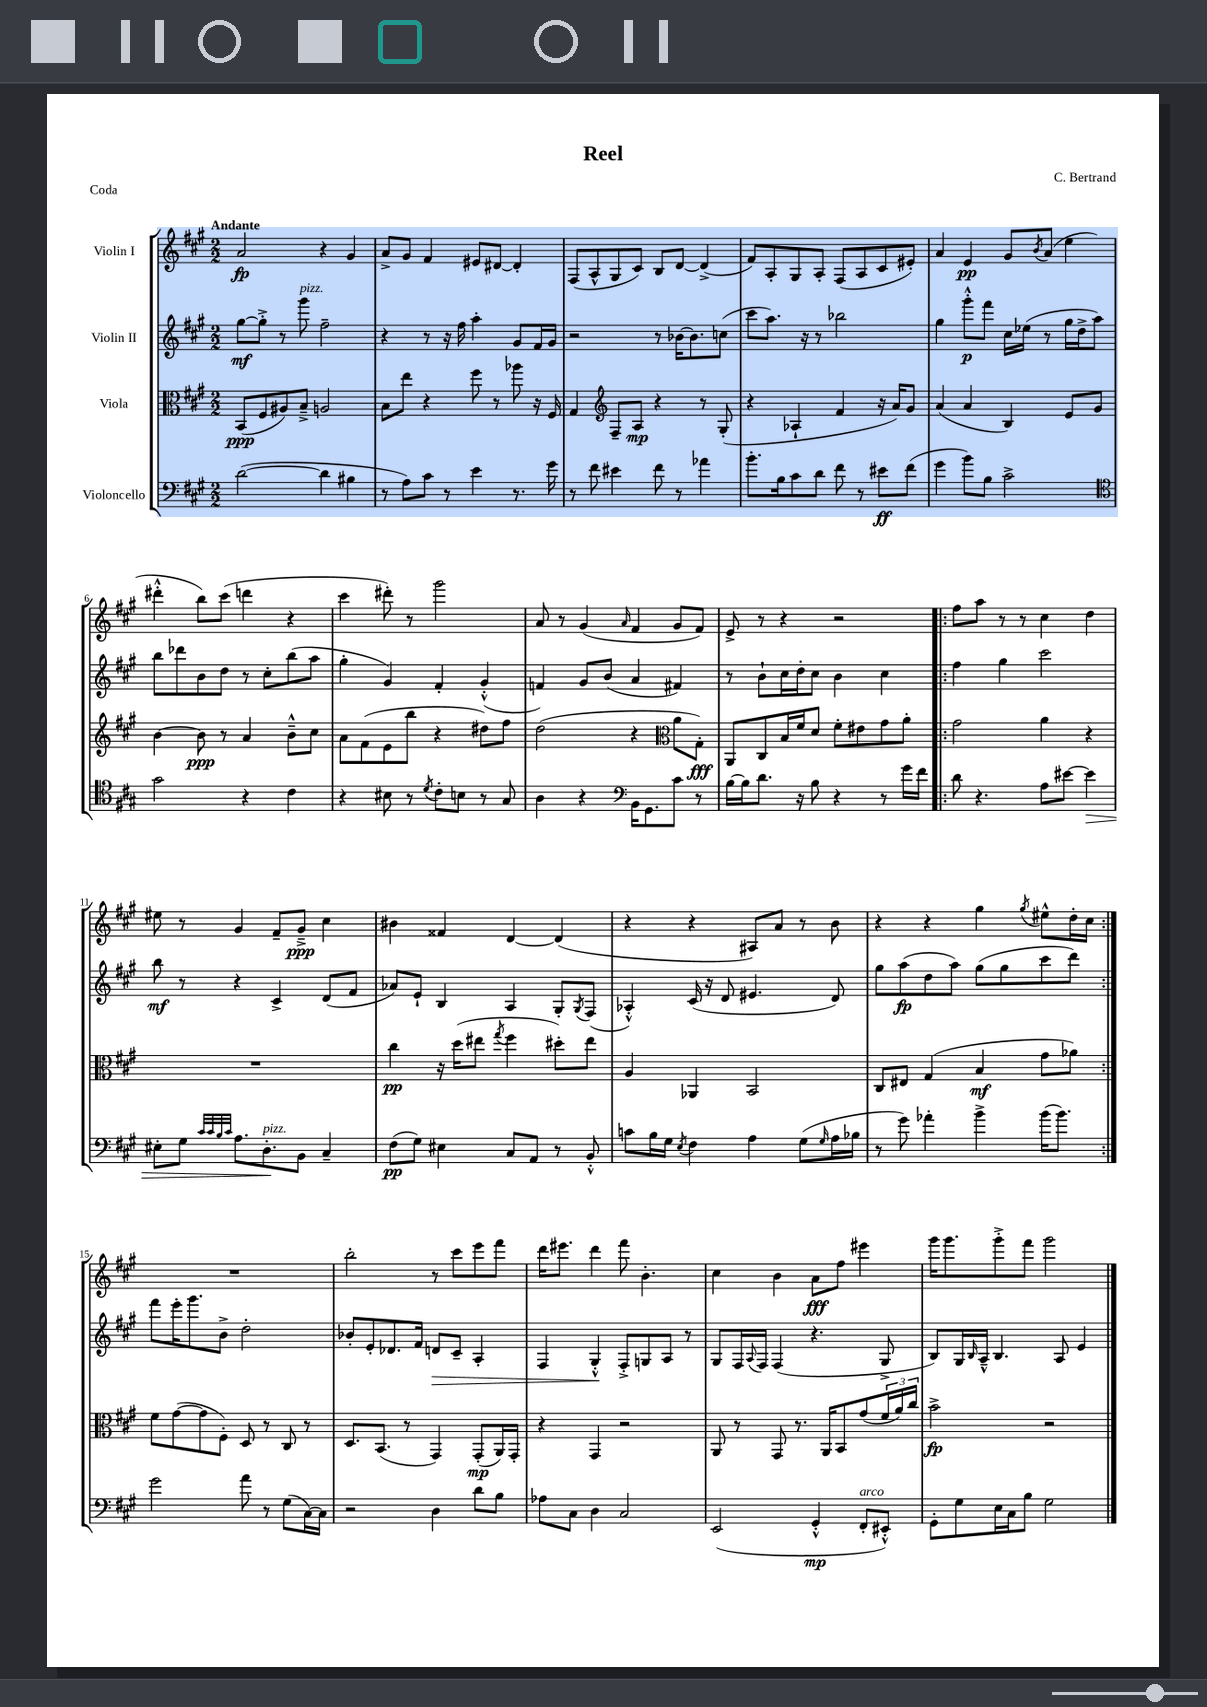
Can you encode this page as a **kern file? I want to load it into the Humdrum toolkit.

**kern	**kern	**kern	**kern
*staff4	*staff3	*staff2	*staff1
*clefF4	*clefC3	*clefG2	*clefG2
*k[f#c#g#]	*k[f#c#g#]	*k[f#c#g#]	*k[f#c#g#]
*M2/2	*M2/2	*M2/2	*M2/2
([2d	(8BB	[8gg#	2a
.	8F#	8gg#'^]	.
.	8A#)	8r	.
.	8B~^	8ggg#	.
4d]	2A	2ff#~	4r
4B#	.	.	4g#
=	=	=	=
8r	8B	4r	8a^
8A)	8ee	.	8g#
8c#	4r	8r	4f#
8r	.	16r	.
.	.	16ff#	.
4e	8ff#	4aa'	8e#
.	8r	.	[8d#
8.r	8aa-	8g#	4d#']
.	16r	16f#	.
16g#	16F#	16g#	.
=	=	=	=
8r	4G#	2r	(8F#
8f#	.	.	8A^^
*	*clefG2	*	*
4e#	8F#~	.	8G#
.	8A	.	8c#)
8f#	4r	8r	8B
8r	.	[16b-	[8d
.	.	8.b-]	.
4a-	8r	.	(4d^]
.	(8G#'	(8cc	.
=	=	=	=
8.b'	4r	8ccc#	8f#)
.	.	8.aa)	8A'
16B	.	.	.
8c#	4A-`	.	8G#
.	.	16r	.
8d	.	8r	8A'
8f#	4f#	2bb-	(8F#
8r	.	.	8A
8e#	16r	.	8c#
.	16a)	.	.
(8f#	8g#	.	8e#')
=	=	=	=
4g#	(4a	4gg#	4a
8b)	4a	8ggg#'^^	4e
8B	.	8fff#	.
2c#^	4B)	16cc#	8g#
.	.	(16ee-	.
.	.	.	8qb
.	.	8r	(8a
.	8e	16gg#	4ee
.	.	16dd^	.
.	8g#	8aa)	.
=	=	=	=
*clefC4	*	*	*
2g#	[4b	8bb	4ddd#'^^
.	.	8ddd-	.
.	8b]	8b	8bb)
.	8r	8dd	(8ccc#
4r	4a	8r	4ddd
.	.	8cc#'	.
4c#	8b~^^	(8bb	4r
.	8cc#	8aa	.
=	=	=	=
4r	8a	4gg#'	4ccc#
.	(8f#	.	.
8B#	8e	4g#)	8ddd#')
8r	8bb	.	8r
8qd	.	.	.
8c#'	4r	4f#'	2ggg#
8B	.	.	.
8r	8dd#)	(4g#'^^	.
8G#	8ff#	.	.
=	=	=	=
4A	(2dd	4f)	8a
.	.	.	8r
4r	.	8g#	(4g#
.	.	(8b	.
*clefF4	*	*	*
.	.	.	16qqa
16BB	4r	4a	4f#
8.GG#	.	.	.
*	*clefC3	*	*
8c#	8a	4f#)	8g#
8r	8G#')	.	8f#)
=	=	=	=
[16B	8AA	8r	8e^
16B]	.	.	.
8.d	8C#	8b`	8r
.	16B	16cc#	4r
16r	16f#	16dd'	.
8B	8d	8cc#	.
4r	8f#'	4b	2r
.	8e#	.	.
8r	8g#	4cc#	.
16g#	8a'	.	.
16f#	.	.	.
=!|:	=!|:	=!|:	=!|:
8d	2g#	4ff#	8ff#
4.r	.	.	8aa
.	.	4gg#	8r
.	.	.	8r
8A	4a	2ccc#	4cc#
[8e#	.	.	.
4e#]	4r	.	4dd
=	=	=	=
8E#'	1r	8bb	8ee#
8G#	.	8r	8r
32qqc#	.	.	.
32qqc#	.	.	.
32qqB	.	.	.
32qqc#	.	.	.
8.A	.	4r	4g#
8.D'	.	.	.
.	.	4c#^	8f#~
8BB	.	.	8g#~^
4C#~	.	(8d	4cc#
.	.	8f#	.
=	=	=	=
(8F#	4cc#	8a-)	4b#
8G#)	.	8e`	.
4E#	16r	4B	4f##
.	(16dd	.	.
.	8ee#	.	.
.	8qgg#	.	.
8C#	4ff#	4A	[4d
8AA	.	.	.
8r	8dd#')	8G#'	(4d]
.	.	8qG#	.
8BB'^^	8ee#	(8F#	.
=	=	=	=
8c	4A	4A-'^^)	4r
16B	.	.	.
16G#	.	.	.
8qE	.	.	.
4F#	4AA-	(16c#	4r
.	.	16r	.
.	.	8d	.
4A	2BB	4.e#	8A#)
.	.	.	8a
(8G#	.	.	8r
16qqG#	.	.	.
16A	.	8d)	8b
16B-	.	.	.
=	=	=	=
8r	8C#	8gg#	4r
8g#)	8E#	(8aa	.
4a-'	(4G#	8dd	4r
.	.	8aa)	.
4b^	4B	(8gg#	4gg#
.	.	8gg#	.
.	.	.	8qgg#
(16b	8g#	8ccc#	8ee#^^
8.b)	.	.	.
.	8a-)	8ddd)	16dd'
.	.	.	16cc#
=:|!	=:|!	=:|!	=:|!
2g#	8f#	8fff#	1r
.	([8g#	16eee'	.
.	.	8.ggg#	.
.	8g#]	.	.
.	8F#')	8b^	.
8a	8D	2dd'	.
8r	8r	.	.
(8G#	8C#	.	.
[16C#)	8r	.	.
16C#]	.	.	.
=	=	=	=
2r	8.D	8b-'	2bb'
.	.	8e'	.
.	(8.BB	.	.
.	.	8.d-	.
.	8r	.	.
.	.	16f#	.
4D	4GG#)	8d	8r
.	.	8c#~	8ccc#
8d	(8GG#'	4A'	8eee
8B	16AA)	.	8fff#
.	16GG#'	.	.
=	=	=	=
8A-	4r	4F#	16ddd
.	.	.	8.eee#
8C#	.	.	.
4D	4GG#	4G#'^^	4ddd
2C#	2r	8F#'^	8fff#
.	.	8G	4.b'
.	.	8A	.
.	.	8r	.
=	=	=	=
(2EE	8AA	8G#	4cc#
.	8r	16F#	.
.	.	8qqA	.
.	.	16F#	.
.	8GG#	(4F#	4b
.	8.r	.	.
4GG#'^^	.	4.r	8a
.	16AA	.	.
.	8BB	.	8ff#
8FF#'	(8g#	.	4eee#
8EE#'^^)	24f#	8G#^	.
.	24a)	.	.
.	24cc#	.	.
=	=	=	=
8GG#'	2b^	8B)	16ggg#
.	.	.	8.ggg#
8G#	.	16G#	.
.	.	16qqB	.
.	.	16A~^^	.
16E	.	4.B	8ggg#'^
16C#	.	.	.
8B	.	.	8fff#
2G#	2r	.	2ggg#
.	.	8A	.
.	.	4e	.
==	==	==	==
*-	*-	*-	*-
